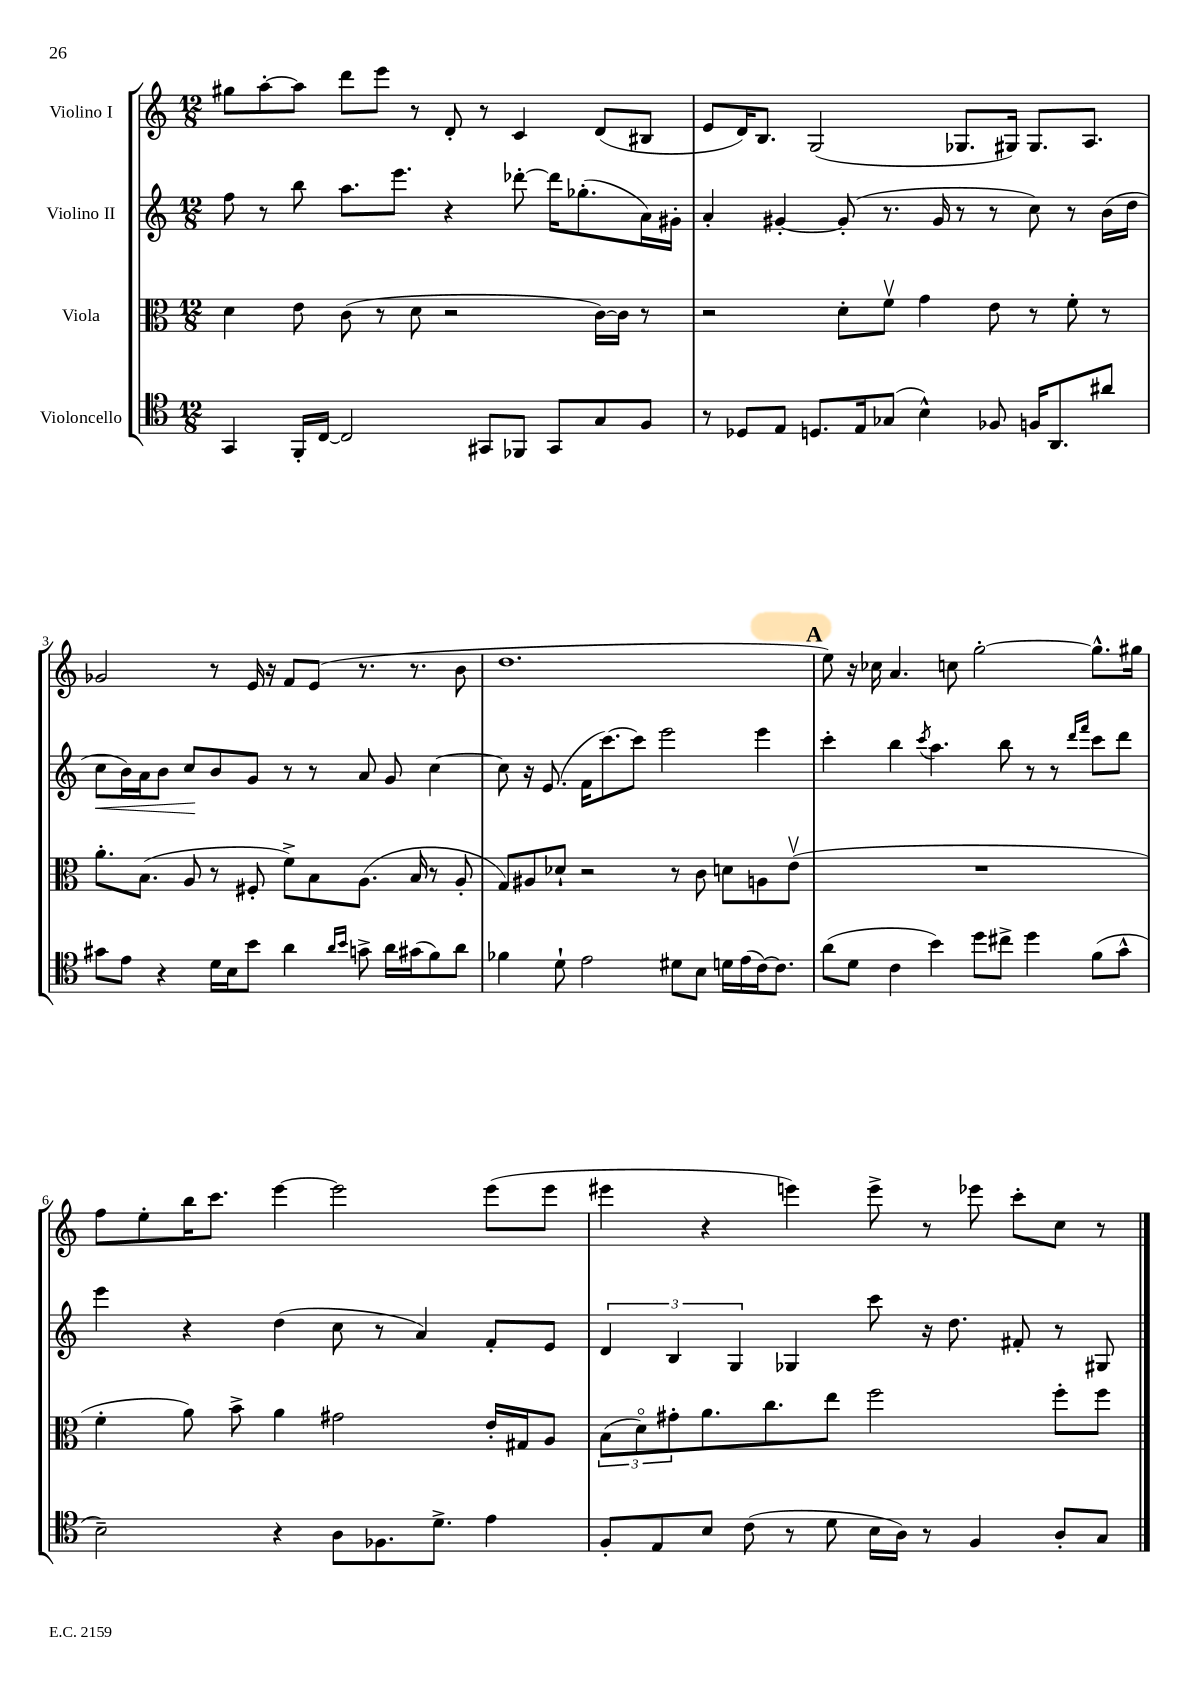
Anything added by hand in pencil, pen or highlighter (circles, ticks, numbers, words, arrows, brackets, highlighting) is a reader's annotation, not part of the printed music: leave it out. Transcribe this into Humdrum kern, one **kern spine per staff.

**kern	**kern	**kern	**kern
*staff4	*staff3	*staff2	*staff1
*clefC4	*clefC3	*clefG2	*clefG2
*k[]	*k[]	*k[]	*k[]
*M12/8	*M12/8	*M12/8	*M12/8
4GG/	4d\	8ff\	8gg#\L
.	.	8r	[8aa'\
16FF'/LL	8e\	8bb\	8aa\]J
[16C/JJ	.	.	.
2C/]	(8c\	8.aa\L	8ddd\L
.	8r	.	8eee\J
.	.	8.eee\J	.
.	8d\	.	8r
.	2r	4r	8d'/
8GG#/L	.	.	8r
8FF-/J	.	[8ddd-'\	4c/
8GG#/L	.	16ddd-\]LK	.
.	.	(8.gg-'\	.
8G/	[16c\LL)	.	(8d/L
.	16c\]JJ	.	.
8F/J	8r	16a\L)	8B#/J
.	.	16g#'\JJ	.
=	=	=	=
8r	2r	4a'/	8e/L
8D-/L	.	.	16d/K)
.	.	.	8.B/J
8E/J	.	[4g#'/	.
8.D/L	.	.	(2G/
.	8d'\L	(8g#'/]	.
16E/k	.	.	.
(8G-/J	8fv\J	8.r	.
4B^^\)	4g\	.	.
.	.	16g#/	.
.	.	8r	8.G-/L
8F-/	8e\	8r	.
.	.	.	16G#/Jk)
16F/LK	8r	8cc\)	8.G#/L
8.AA/	.	.	.
.	8f'\	8r	.
.	.	.	8.A/J
8a#/J	8r	(16b\LL	.
.	.	16dd\JJ	.
=	=	=	=
8g#\L	8.a'\L	8cc\L	2g-/
8e\J	.	16b\L)	.
.	(8.B\J	16a\J	.
4r	.	8b\J	.
.	8A/	8cc/L	.
16d\LL	8r	8b/	8r
16B\J	.	.	.
8b\J	8F#'/	8g/J	16e/
.	.	.	16r
4a\	8f^\L)	8r	8f/L
.	8B\	8r	(8e/J
16qqa/LL	.	.	.
16qqb/JJ	.	.	.
8g^\	(8.A\J	8a/	8.r
16a\LL	.	8g/	.
(16g#\J	16B/	.	8.r
8f\)	8r	[4cc\	.
8a\J	8A'/	.	8b\
=	=	=	=
4f-\	8G/L)	8cc\]	1.dd
.	8A#/	16r	.
.	.	(8.e/	.
8d`\	8d-`/J	.	.
2e\	2r	16f\LK	.
.	.	[8.ccc\)	.
.	.	8ccc\]J	.
.	.	2eee\	.
8d#\L	8r	.	.
8B\J	8c\	.	.
16d\LL	8d\L	.	.
(16e\	.	.	.
[16c\J)	8A\	4eee\	.
8.c\]J	.	.	.
.	(8ev\J	.	.
=	=	=	=
(8a\L	1.r	4ccc'\	8ee\)
8d\J	.	.	16r
.	.	.	16cc-\
4c\	.	4bb\	4.a/
.	.	8qccc/	.
4b\)	.	4.aa\	.
.	.	.	8cc\
8dd\L	.	.	[2gg'\
8cc#^\J	.	8bb\	.
4dd\	.	8r	.
.	.	8r	.
.	.	16qqddd/LL	.
.	.	16qqfff/JJ	.
(8f\L	.	8ccc\L	8.gg^^\]L
8g^^\J	.	8ddd\J	.
.	.	.	16gg#\Jk
=	=	=	=
2B~\)	4f'\	4eee\	8ff\L
.	.	.	8ee'\
.	8a\)	4r	16bb\K
.	.	.	8.ccc\J
.	8b^\	.	.
4r	4a\	(4dd\	[4eee\
8A\L	2g#\	8cc\	2eee\]
8.F-\	.	8r	.
.	.	4a/)	.
8.d^\J	.	.	.
4e\	16e'/LL	8f'/L	(8eee\L
.	16G#/J	.	.
.	8A/J	8e/J	8eee\J
=	=	=	=
8F'/L	(12B\L	6d/	4eee#\
.	12do\)	.	.
8E/	.	.	.
.	12g#'\	6B/	.
8B/J	8.a\	.	4r
.	.	6G/	.
(8c\	.	.	.
.	8.cc\	.	.
8r	.	4G-/	4eee\)
8d\	8ee\J	.	.
16B\LL	2ff\	8ccc\	8eee^\
16A\JJ)	.	.	.
8r	.	16r	8r
.	.	8.dd\	.
4F/	.	.	8eee-\
.	.	8f#'/	8ccc'\L
8A'/L	8ff'\L	8r	8cc\J
8G/J	8ff\J	8G#/	8r
==	==	==	==
*-	*-	*-	*-
